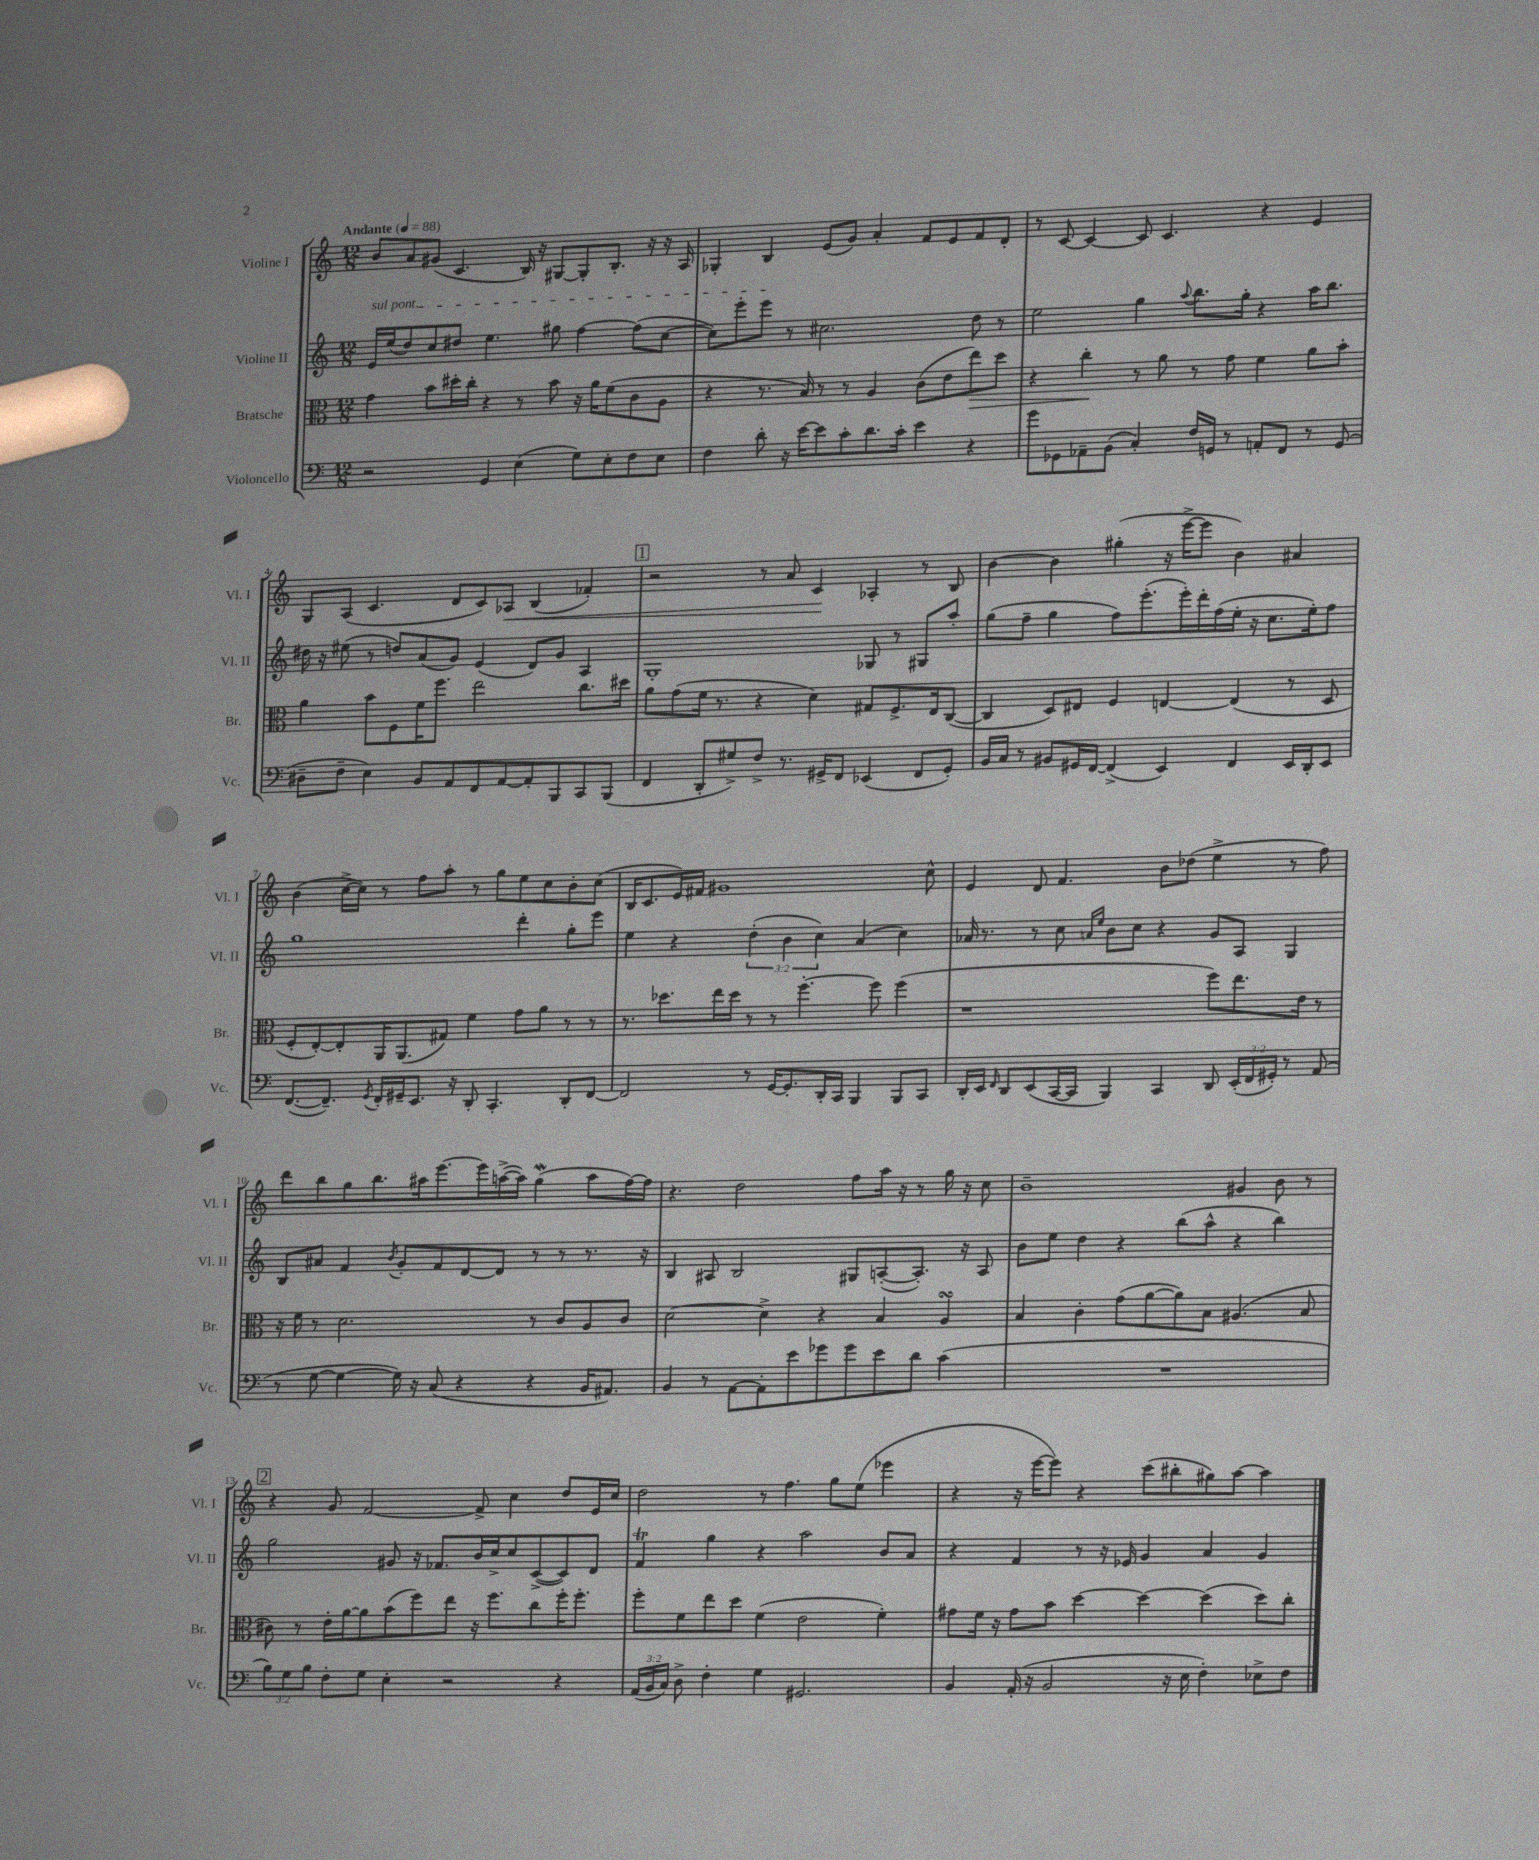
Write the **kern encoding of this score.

**kern	**kern	**kern	**kern
*staff4	*staff3	*staff2	*staff1
*clefF4	*clefC3	*clefG2	*clefG2
*k[]	*k[]	*k[]	*k[]
*M12/8	*M12/8	*M12/8	*M12/8
*MM88	*MM88	*MM88	*MM88
2r	4g	16e	8b
.	.	(16ee	.
.	.	8dd)	8a
.	8b	8cc	(8g#
.	16dd#'	8dd#	4.c
.	16cc'	.	.
4GG	4r	4.ee	.
(4E	8r	.	16B)
.	.	.	16r
.	8b	8gg#	[8G#
8G)	16r	[4ff	8G#']
.	16a	.	.
8E'	(8f	.	8.B'
8F	8c	(8ff]	.
.	.	.	16r
8E	8A	[8cc	16r
.	.	.	16A
=	=	=	=
4F	4r	8cc])	4G-'
.	.	8eee'	.
8d'	8.r	8eee	4B
16r	.	8r	.
[16e	16B)	.	.
8e]	8r	2.cc#	(8e
8c'	8r	.	8g)
8.d	4A	.	4a'
16c'	.	.	.
4e	(8c	.	8f
.	8e	.	8e
4r	8ee)	8dd	8f
.	8dd	8r	8d'
=	=	=	=
8g	4r	2ee	8r
8GG-	.	.	[8c
8AA-~	4cc'	.	4c_
(8BB	.	.	.
4C')	8r	4gg	8c]
.	8a	.	4.c
.	.	8qqaa	.
16F	8r	8.bb	.
16GG	.	.	.
8r	8g	.	.
.	.	16gg'	.
8AA'	4f	4r	4r
8FF	.	.	.
8r	8a	16aa	4e
.	.	8.bb	.
(8GG	8b'	.	.
=	=	=	=
8D#~	4a	16dd#	8G
.	.	16r	.
8F~	.	(8ee#	(8A
4E)	8b	8r	4.c
.	8F	8dd)	.
8BB	16f	(8a	.
.	8.ff	.	.
8AA	.	8g)	8d
8FF	2ee	(4e	8c)
[8AA	.	.	8A-
8AA']	.	8d)	(4B
8BBB	.	8g	.
8CC	8.cc	4A	4f-')
(8BBB	.	.	.
.	16dd#	.	.
=	=	=	=
4FF	8a	1G'	2r
.	(8g	.	.
8DD'	16f	.	.
.	8.r	.	.
8G#^)	.	.	.
8F^	4r	.	8r
8.r	.	.	8a
.	4d)	.	4c
16GG#^	.	.	.
8FF	.	.	.
(4EE-	8G#	8G-	4A-'
.	8.F^	8r	.
8FF	.	8G#	8r
.	16E	.	.
8GG#')	([8C	8aa'	8B
=	=	=	=
16BB	4C]	(8gg	[4b
16C	.	.	.
8r	.	8ff~	.
8BB#	8D)	4gg	4b]
16GG#	8E#	.	.
[16FF	.	.	.
(4FF^]	4F	8ff)	(4gg#'
.	.	(8.eee'	.
4EE)	[4E	.	16r
.	.	16eee')	[16eee^
.	.	16ddd'	8eee]
.	.	(16ff	.
4FF	(4E]	16ee'	4b)
.	.	16r	.
.	.	8.cc	.
16EE	8r	.	4a#
16DD'	.	16ee')	.
8EE	8D	8ff	.
=	=	=	=
([8.FF	8F'	1gg	(4b
.	[8E')	.	.
8.FF~])	.	.	.
.	8E']	.	[16cc^
.	.	.	16cc])
8qGG	.	.	.
16FF'	16AA	.	8r
16GG#~	(8.AA	.	.
8.EE	.	.	8ff
.	8G#)	.	8aa'
16r	.	.	.
8DD'	4f	.	8r
4.CC'	.	.	8gg
.	8g	4ddd'	8ee
.	8a	.	8cc
8DD'	8r	8gg'	8b'
[8FF	8r	8eee	(8cc
=	=	=	=
2FF]	8.r	4ee	16B
.	.	.	8.c
.	8.dd-	.	.
.	.	4r	16e)
.	.	.	16f#
.	16ee	.	1g#
.	16dd-	.	.
8r	8r	(6dd'	.
[16GG	8r	.	.
.	.	6b	.
8.GG']	.	.	.
.	[4.ff'	.	.
.	.	6cc)	.
16DD'	.	.	.
16CC	.	.	.
4BBB	.	(4a	.
.	8ff]	.	.
8BBB	(4ff	4cc)	.
8CC	.	.	8cc^^
=	=	=	=
16DD'	1r	16a-	4e
16EE	.	8.r	.
16qqFF	.	.	.
8DD	.	.	.
(8EE	.	8r	8d
[16CC	.	8cc	4.f
16CC]	.	.	.
.	.	16qqa	.
.	.	16qqee	.
4BBB)	.	8b	.
.	.	8cc	.
4CC	.	4r	8b
.	.	.	(8dd-
8DD	8ff)	8g	4ee^
(24EE'	8.ee	8A	.
24FF	.	.	.
24GG#')	.	.	.
8r	.	4G	8r
.	16e	.	.
(8AA	8r	.	8ff)
=	=	=	=
8r	16r	8B	8ddd
.	16f	.	.
[8G	8r	8a#	8bb
4G_	2.d	4f	8gg
.	.	.	8.bb
.	.	8qb	.
16G])	.	8g'	.
16r	.	.	16aa#
(8C	.	8f	[8.eee
4r	.	[8d	.
.	.	.	16eee]
.	.	8d]	([16aa^
.	.	.	16aa])
4r	8r	8r	(4gg
.	8c	8r	.
16BB	8A	8.r	8aa
8.AA#)	.	.	.
.	8c	.	[16ff)
.	.	16r	16ff]
=	=	=	=
4BB	[2d	4B	4.r
8r	.	8A#	.
[8AA	.	2B	2dd
8AA']	4d^]	.	.
8e	.	.	.
8g-	4r	.	.
8g-	.	8G#	8ff
8e	4B	([8A'	16aa
.	.	.	16r
8d	.	8.A'])	8r
(4c	4A	.	16gg
.	.	16r	16r
.	.	8A	8cc
=	=	=	=
1.r	4B	8b	1b~
.	.	8ee	.
.	4c'	4dd	.
.	(8g	4r	.
.	[8a	.	.
.	8a])	(8bb	.
.	8B	8aa^^	.
.	(4.A#	4r	4g#
.	.	4bb)	8b
.	8B	.	8r
=	=	=	=
12B)	8c#)	2gg	4r
12G	.	.	.
.	8r	.	.
12B	.	.	.
8F'	16e'	.	8g
.	[16a	.	.
8G	8a]	.	[2f
4E'	(8b	8g#	.
.	8ff)	16r	.
.	.	8.f-	.
2r	8ee	.	.
.	16r	16b	8f^]
.	8.ff	16cc^	.
.	.	8cc	4cc
.	8cc	([8c^	.
4r	16ff'	8c])	8dd
.	8.ff'	.	.
.	.	8d	16e
.	.	.	16cc
=	=	=	=
(24AA	8ff'	4f	2dd
24BB	.	.	.
24C)	.	.	.
8D^	8f	.	.
4F'	8ee	4gg	.
.	8dd	.	.
4G	(4f	4r	8r
.	.	.	4.ff
2.GG#	2e	2aa	.
.	.	.	8gg
.	.	.	(8ee
.	4f')	8b	4eee-
.	.	8a	.
=	=	=	=
4BB	8g#	4r	4r
.	16f	.	.
.	16r	.	.
(16AA'	8g#	4f	16r
16r	.	.	[16eee
2BB	8b	.	8eee])
.	[4dd	8r	4r
.	.	16r	.
.	.	16e-	.
.	4dd_	4g	(8ccc
16r	.	.	8bb#'
16E	.	.	.
4F')	(4dd]	4a	8gg#)
.	.	.	[8aa
8E-^	8dd)	4g	4aa]
8F	8cc'	.	.
==	==	==	==
*-	*-	*-	*-
